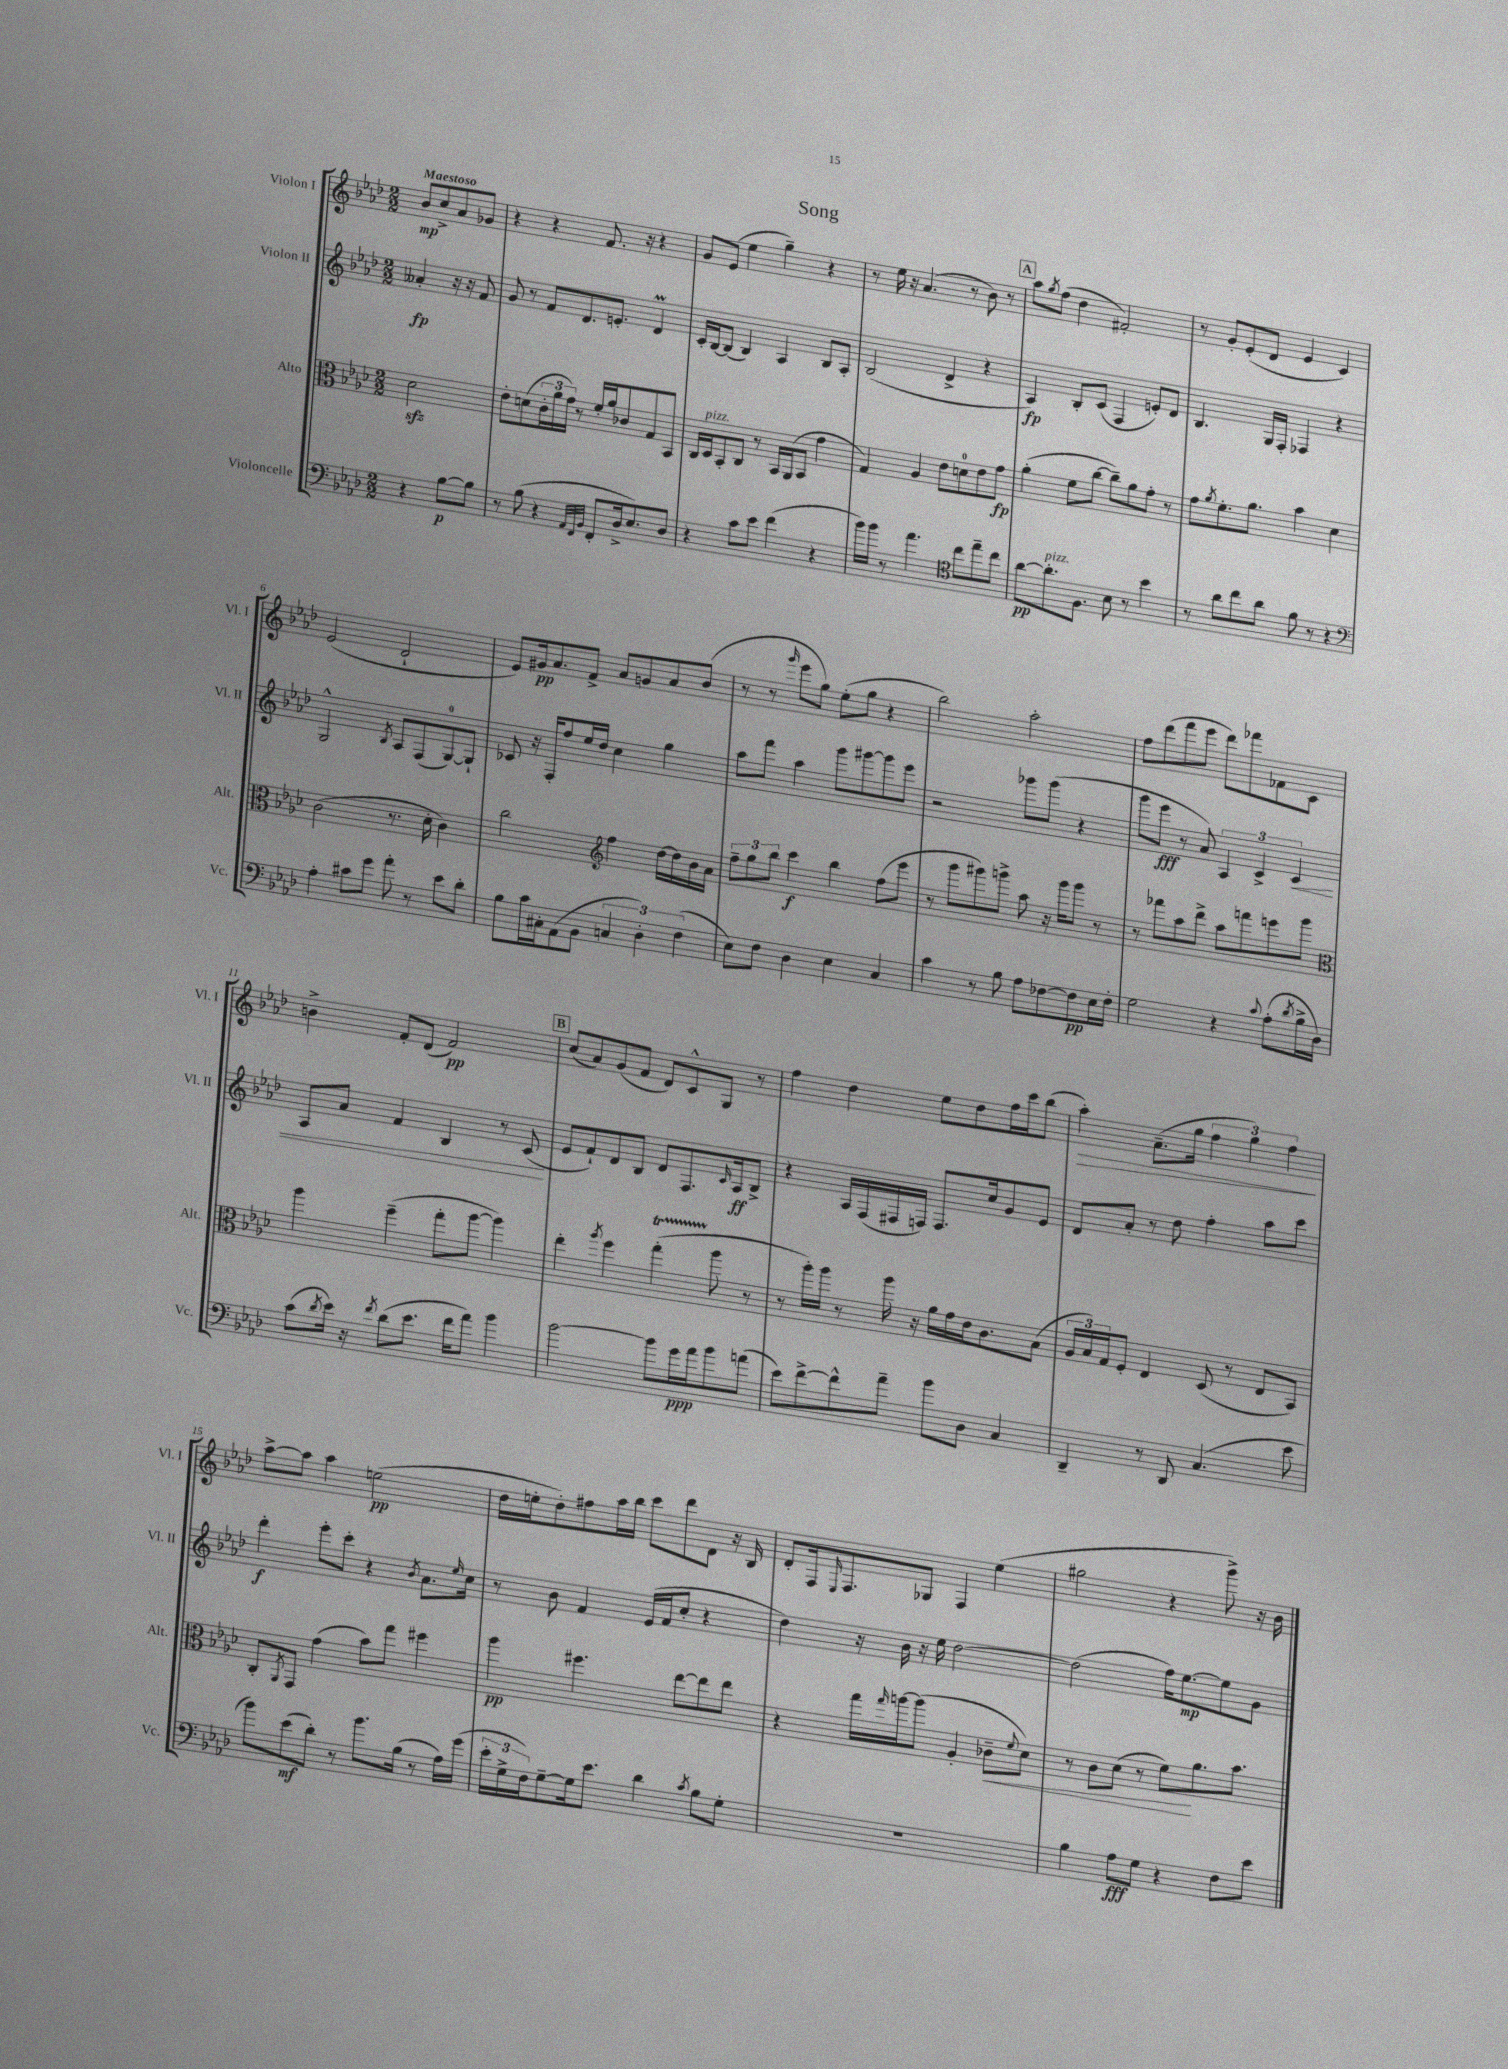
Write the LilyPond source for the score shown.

\header { title = "Song" }
<<
\new StaffGroup <<
\new Staff = "s0" \with { instrumentName = "Violon I" shortInstrumentName = "Vl. I" } {
    \clef treble \key aes \major \numericTimeSignature \time 2/2 \partial 2 \tempo "Maestoso"
    bes'8\mp c''8-> aes'8 ges'8 |
    r4 r4 f'8. r16 r4 |
    g'8 ees'8( ees''4 g''4--) r4 |
    r8 ees''16 r16 aes'4.( r8 bes'8) r8 |
    \mark \markup { \box "A" } aes''8 \acciaccatura { g''8 } f''8( des''4 fis'2-.) |
    r8 g'8-. ees'8-.( des'8 ees'4 c'4) |
    ees'2( des'2-! |
    ees'8) gis'16\pp aes'8. f'8-> aes'8 g'8 aes'8 bes'8( |
    r8 r8 \grace { g'''16 } ees'''8 g''8) ees''8-.( g''8 r4 |
    bes''2) aes''2-. |
    f''8 des'''8( f'''8 ees'''8 des'''8) fes'''8 fes'8 c'8 |
    b'4-> f'8-. des'8( f'2\pp) |
    \mark \markup { \box "B" } c''8( aes'8) g'8( f'8 des'8) c'8-^ g8 r8 |
    f''4 des''4 ees''8 des''8 f''16 c'''16 bes''8( |
    aes''4-.\>) aes'8.--( g''16 \tuplet 3/2 { f''4 g''4) f''4\! } |
    aes''8~-> aes''8 aes''4 e''2\pp( |
    des''16 e''16-. des''8-.) fis''8 aes''16 bes''16 c'''8 des'''8 des'8 r16 bes16 |
    des'8-. f16 \grace { ees16 } f8. ges8 f4 ees''4( |
    gis''2 r4 g'''8->) r16 bes'16 \bar "|." |
}
\new Staff = "s1" \with { instrumentName = "Violon II" shortInstrumentName = "Vl. II" } {
    \clef treble \key aes \major \numericTimeSignature \time 2/2 \partial 2
    aeses'4-.\fp r16 r16 f'8 |
    g'8 r8 f'8 des'8. e'8.-. des'4\prall |
    c'16-. bes16~ bes8( bes4) aes4 bes8 aes8-. |
    bes2( des'4-> r4 |
    \mark \markup { \box "A" } aes4\fp) bes8-. c'8( f4 e'8-.) des'8 |
    bes4. g16 f16-. fes4 r4 |
    g2-^ \acciaccatura { bes8 } aes8 f8( g8-0~) g8-! |
    ces'8 r16 f16-. f''8 ees''16 des''16 c''4 g''4 |
    aes''8 f'''8 aes''4 g'''8 gis'''8~ gis'''8 ees'''8 |
    r2 ges'''8 ges'''8( r4 |
    g'''8 ees'''8\fff r8 aes'8) \tuplet 3/2 { aes4 c'4-> c'4\< } |
    aes8 aes'8 f'4 bes4 r8 c'8\!( |
    \mark \markup { \box "B" } ees'8 f'8-!) des'8 bes8 des'8 f8. \grace { c'16 } aes16\ff bes8-> |
    r4 aes16 f16( fis16 f16) f8. c''16 g'8 ees'8 |
    des'8 aes'8-. r8 des''8 f''4-. aes''8 c'''8 |
    des'''4-.\f ees'''8-. c'''8-. r4 \acciaccatura { bes'8 } aes'8. \grace { ees''16 } c''16 |
    r8 bes'8 f'4 ees'16( f'16 c''8-. r4 |
    des''4) r16 bes'16 r16 ees''16 des''2~ |
    des''2( f''16) ees''8.~\mp ees''8 g'8 \bar "|." |
}
\new Staff = "s2" \with { instrumentName = "Alto" shortInstrumentName = "Alt." } {
    \clef alto \key aes \major \numericTimeSignature \time 2/2 \partial 2
    des'2\sfz |
    ees'8-. d'8( \tuplet 3/2 { c'16-. aes'16 g'16) } r8 f'16-. aes'16 ces'8 g8 bes,8 |
    c16 des16^\markup { \italic "pizz." } bes,8-. c8 r8 bes,16 aes,16( bes,8 g'4 |
    g4) aes4 ees'8 d'8-0 ees'8 g'8\fp |
    \mark \markup { \box "A" } aes'4-.( f'8 c''8~ c''8--) aes'8 g'8-. r8 |
    g'8 \acciaccatura { aes'8 } f'8.-. aes'8. bes'4 des'4 |
    c'2( r8. des'16-. c'4) |
    c''2 \clef treble f''4 des''16~ des''16 bes'16 aes'16 |
    \tuplet 3/2 { f''8-- g''8 bes''8 } c'''4\f bes''4 f''8( ees'''8 |
    r8 g'''8 gis'''8) g'''8-> aes''8 r16 g'''16 g'''8 r8 |
    r8 fes'''8 aes''8 des'''8-> aes''8 f'''8 e'''8 g'''8 |
    \clef alto aes''4 f''4--( g''8-. aes''8~ aes''4) |
    \mark \markup { \box "B" } ees''4-. \acciaccatura { aes''8 } f''4 g''4-.\startTrillSpan( aes''8\stopTrillSpan r8 |
    r8 aes''16-.) aes''16 r8 aes''16 r16 aes'16 g'16 ees'16 c'8. bes8( |
    \tuplet 3/2 { aes16 bes16) g16 } f8-. ees4 des8( r8 ees8 bes,8) |
    c8-. \acciaccatura { aes,8 } g,8 g'4( bes'8) g''8 fis''4 |
    aes''4\pp fis''4. ees''8~ ees''8 ees''8 |
    r4 g''16 \grace { g''16 } a''16~ a''8( aes4-. ces'8--\< \appoggiatura { f'8 } des'8) |
    r8 c'8 des'8( r8 f'8\!) aes'8. bes'8. \bar "|." |
}
\new Staff = "s3" \with { instrumentName = "Violoncelle" shortInstrumentName = "Vc." } {
    \clef bass \key aes \major \numericTimeSignature \time 2/2 \partial 2
    r4 bes8~\p bes8 |
    r8 bes8( r4 \grace { aes,32 f,32 bes,32 } f,8-. des16-> ees8.) des8 |
    r4 c'8 ees'8 f'4( r4 |
    bes'16) bes'16 r8 aes'4. \clef tenor c''8 ees''8-- c''8 |
    \mark \markup { \box "A" } aes'8~\pp aes'8.-.^\markup { \italic "pizz." } f8. bes8 r8 bes'4 |
    r8 aes'8 c''8 aes'8 f'8 r8 r4 |
    \clef bass aes4-. cis'8 g'8 aes'8-. r8 ees'8 des'8-. |
    bes8 c'16 cis16-. aes,8( bes,8 \tuplet 3/2 { c4 des4-.) f4( } |
    ees8) f8 des4 ees4 c4 |
    c'4 r8 bes8 aes8 fes8~ fes8\pp ees16 fes16-. |
    g2 r4 \appoggiatura { c'8 } aes8-.( \acciaccatura { des'8 } bes16-> des16) |
    c'8( \acciaccatura { des'8 } ees'16) r16 \acciaccatura { f'8 } des'8( ees'8. f'16 aes'8) bes'4 |
    \mark \markup { \box "B" } bes'2~ bes'8 g'16\ppp aes'16 bes'8 a'8( |
    ees'8) f'8~-> f'8-^ aes'8-- bes'8 des8 c4 |
    des,4-- r8 des,8 c4.( ees'8 |
    bes'8) ees'8\mf( des'8-.) r8 bes'8. bes16( r8 aes16) g'16( |
    \tuplet 3/2 { ees'16-. g16-> f16) } g8~-- g16 ees'8. des'4 \acciaccatura { c'8 } bes8 g8-. |
    R1 |
    bes4 aes8\fff g8 r4 f8 ees'8 \bar "|." |
}
>>
>>
